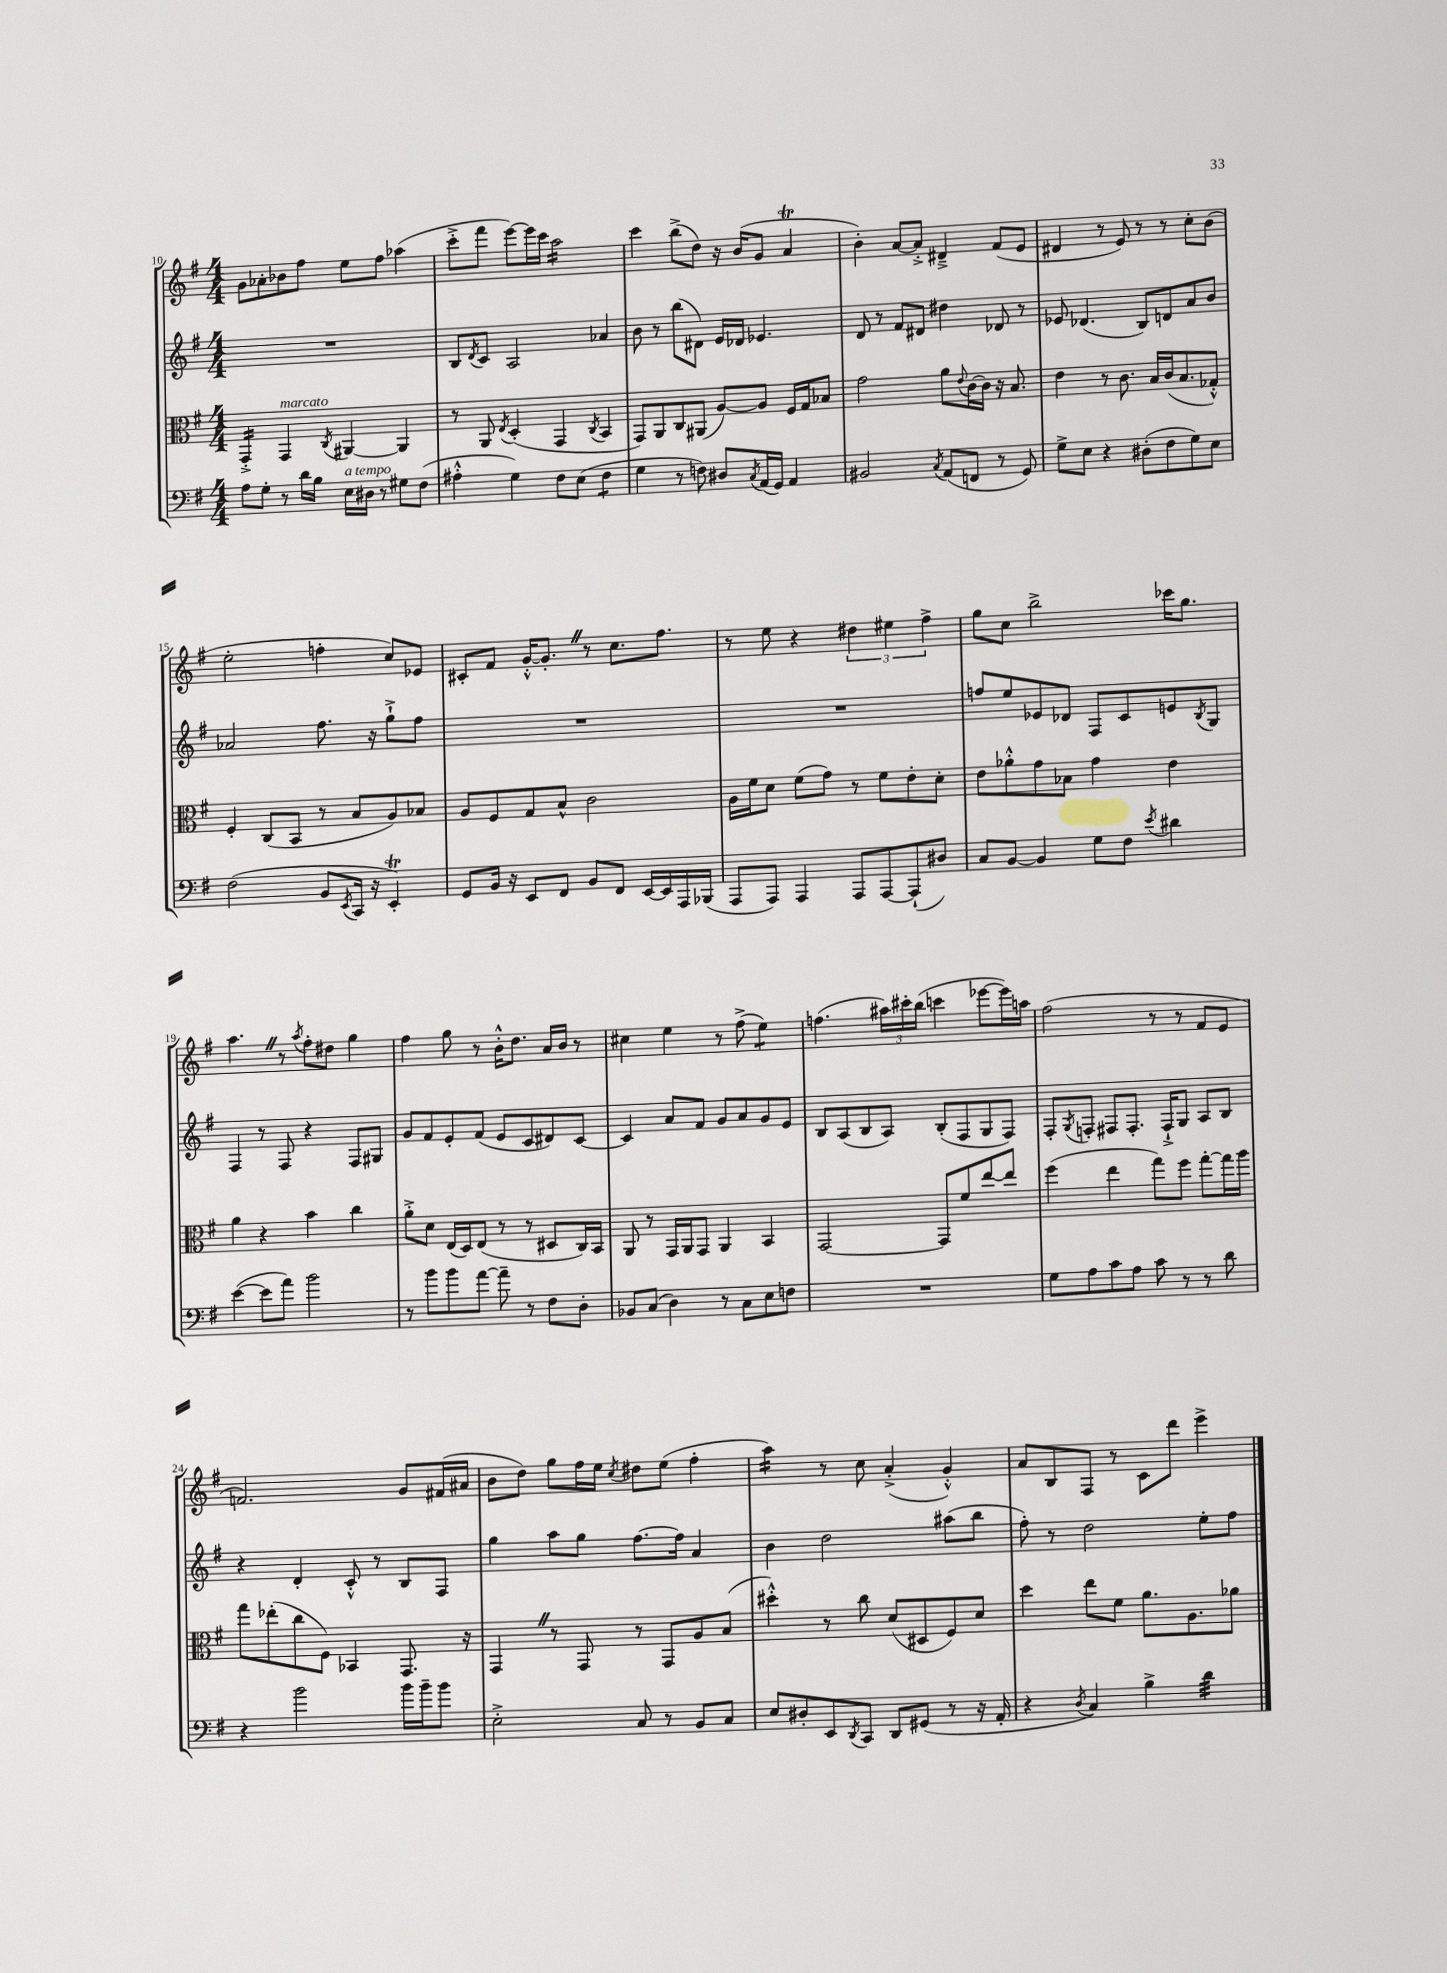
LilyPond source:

<<
\new StaffGroup <<
\new Staff = "s0" {
    \clef treble \key g \major \numericTimeSignature \time 4/4
    g'8 aes'8-. bes'8 fis''8 e''8 fis''8 aes''4( |
    c'''8-.-> fis'''8 e'''8~) e'''16 c'''16 a''2:16 |
    c'''4 b''8->( d''8) r16 b'16( g'8 a'4\trill |
    b'4-.) a'8~ a'8-.-> dis'4---> fis'8( e'8 |
    dis'4 r8 e'8) r8 r8 c''8-. b'8( |
    e''2-. f''4-. c''8) ees'8 |
    cis'8-. fis'8 g'16~-.-^ g'8.-. \once \override BreathingSign.text = \markup { \musicglyph "scripts.caesura.straight" } \breathe r8 c''8. fis''8. |
    r8 e''8 r4 \tuplet 3/2 { dis''4 eis''4 fis''4-> } |
    g''8 c''8 b''2-> ces'''16 g''8. |
    a''4. \once \override BreathingSign.text = \markup { \musicglyph "scripts.caesura.straight" } \breathe r8 \acciaccatura { a''8 } fis''8-. dis''8 g''4 |
    fis''4 g''8 r8 b'16-.-^ d''8. a'16 b'16 r8 |
    cis''4 e''4 r8 fis''8->( e''4:8) |
    f''4.( \tuplet 3/2 { ais''16) cis'''16-. b''16( } c'''4 ees'''8~ ees'''16) a''16 |
    fis''2( r8 r8 fis'8 e'8 |
    f'2.) g'8 fis'16( ais'16 |
    b'8 d''8) g''8 fis''16 e''16 \acciaccatura { c''8 } dis''8 e''8( fis''4-. |
    a''4:16) r8 c''8 a'4-.->( g'4-.-^) |
    a'8 b8 fis8 r8 c'8 d'''8 e'''4-> \bar "|." |
}
\new Staff = "s1" {
    \clef treble \key g \major \numericTimeSignature \time 4/4
    R1 |
    b8 \acciaccatura { d'8 } c'8 a2 aes'4 |
    b'8 r8 b''8( dis'8) e'16 des'16 ees'4. |
    d'8 r8 fis'8 dis'8 dis''4 des'8 r8 |
    ees'8 des'4.( b8) d'8 a'8 b'8 |
    aes'2 fis''8. r16 g''8-!-> fis''8 |
    R1 |
    R1 |
    f''8 e''8 ees'8 des'8 fis8 c'8 e'8 \acciaccatura { b8 } g8 |
    fis4 r8 fis8 r4 fis8 gis8 |
    g'8 fis'8 e'8-. fis'8( e'8 c'8 dis'8) c'8~ |
    c'4 a'8 fis'8 g'8 a'8 g'8 e'8 |
    b8 a8( b8 a8) b8-.( fis8 g8 fis8) |
    fis8-. \acciaccatura { g8 } f8-. fis8 fis8.-. fis16-!-> g8 a8 b8 |
    r4 d'4-. c'8-.-^ r8 b8 fis8 |
    g''4 a''8 g''8 fis''8.~ fis''16 a'4 |
    b'4 d''2 ais''8( b''8 |
    fis''8-.) r8 d''2 e''8-. fis''8 \bar "|." |
}
\new Staff = "s2" {
    \clef alto \key g \major \numericTimeSignature \time 4/4
    g,4:16-.-> g,4^\markup { \italic "marcato" } \acciaccatura { c8 } ais,4~ ais,4 |
    r8 a,8 \acciaccatura { e8 } d4-.( g,4 \acciaccatura { c8 } b,4 |
    g,8) a,8 c8 ais,8( a8~) a8 fis16 g16 bes8 |
    g'2 a'8 \appoggiatura { e'8 } c'16~ c'16 r16 b8. |
    e'4 r8 c'8. b16 c'16( b8. ges8-.-^) |
    fis4-. c8( b,8 r8 b8 a8) bes8 |
    a8 fis8 g8 b8-^ c'2 |
    a16 fis'16 d'8 fis'8( g'8) r8 fis'8 e'8-. d'8-. |
    e'8 aes'8-.-^ g'8 bes8 g'4 e'4 |
    a'4 r4 b'4 c''4 |
    a'8-.-> d'8 e16( d16) e8( r8 r8 dis8 c16) b,16 |
    a,8 r8 g,16 a,16 g,8 a,4 b,4 |
    g,2~ g,8 fis'8 e''8~ e''8 |
    fis''4( e''4 g''8) fis''8 g''8~-. g''16 a''16 |
    g''8 ees''8-.( c''8 fis8) bes,4 g,8. r16 |
    g,4 \once \override BreathingSign.text = \markup { \musicglyph "scripts.caesura.straight" } \breathe r8 g,8 r8 g,8 a8 b8( |
    dis''4-.-^) r8 c''8 d'8( dis8 fis8) d'8 |
    d''4 e''8 fis'8 a'8. a8. aes'8 \bar "|." |
}
\new Staff = "s3" {
    \clef bass \key g \major \numericTimeSignature \time 4/4
    a8 g8-. r8 d'16 b16 e16^\markup { \italic "a tempo" } dis16 r8 gis8 fis8( |
    ais4-.-^ g4) fis8 e8( fis4:8 |
    g4 r8 f8) dis8 \acciaccatura { c8 } a,16( g,16) a,4 |
    bis,2 \acciaccatura { c8 } a,8( f,8 r8 g,8) |
    g8-> e8 r4 dis8-.( fis8 g8) e8 |
    fis2( b,8 \acciaccatura { e,8 } c,16 r16 e,4-.\trill) |
    g,8 b,16 r16 e,8 fis,8 b,8 fis,8 e,16~ e,16 a,,16 bes,,16( |
    a,,8 a,,8) a,,4 a,,8 a,,8~ a,,8-!( dis8) |
    c8 b,8~ b,4 g8 fis8 \acciaccatura { e'8 } dis'4 |
    e'4~( e'8 a'8) b'2 |
    r8 b'8 b'8 a'8~ a'8-- r8 fis8 d8-. |
    bes,8 c8( d4) r8 c8 e8 f8 |
    R1 |
    g8 a8 c'8 a8 c'8 r8 r8 d'8 |
    r4 b'2 b'16 b'16-- b'8 |
    e2-.-> c8 r8 b,8 c8 |
    e8 dis8-. e,8 \acciaccatura { d,8 } c,8 d,8 gis,8( r8 r16 a,16-. |
    r4 \acciaccatura { d8 } c4) b4-> d'4:32 \bar "|." |
}
>>
>>
\layout { \context { \Score currentBarNumber = #10 } }
